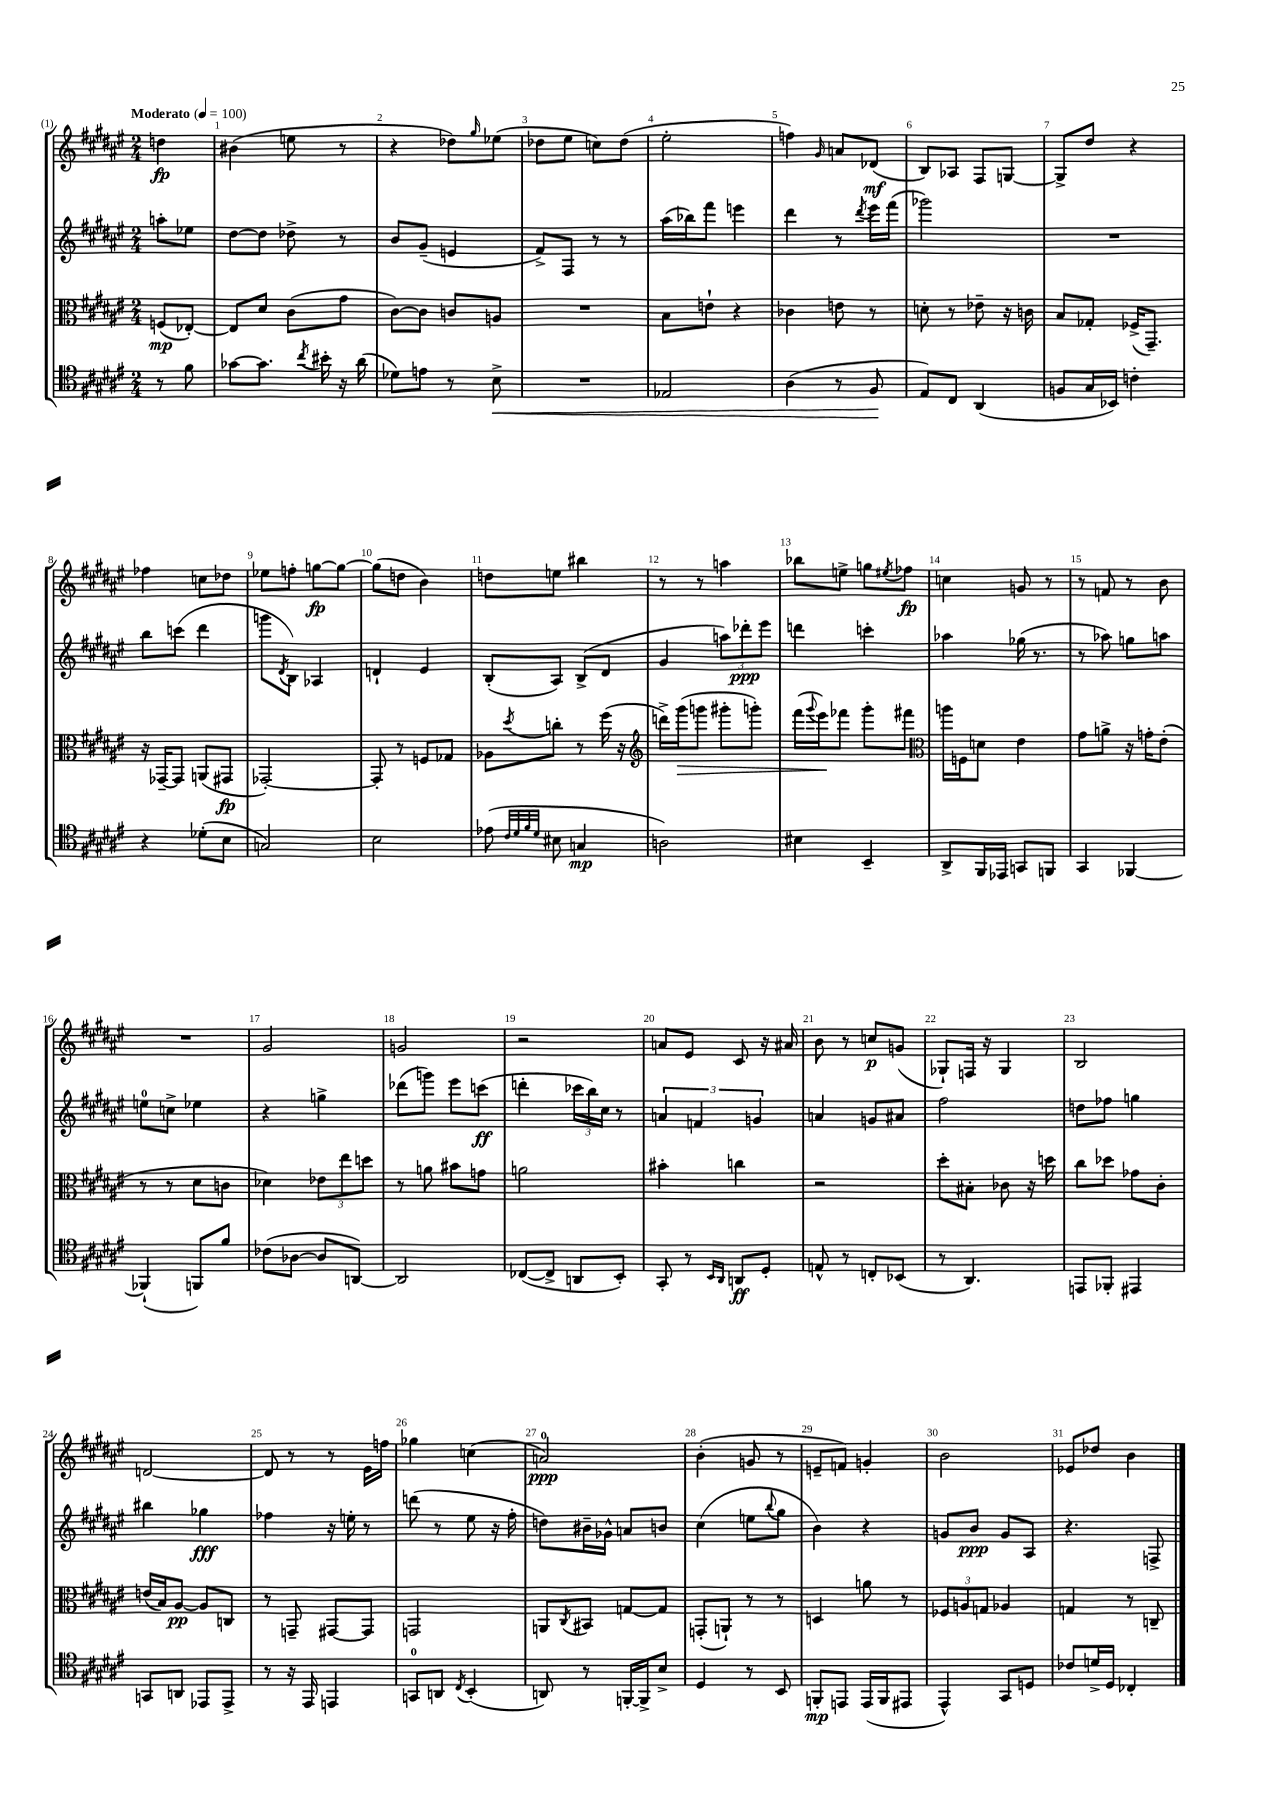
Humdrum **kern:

**kern	**kern	**kern	**kern
*staff4	*staff3	*staff2	*staff1
*clefC4	*clefC3	*clefG2	*clefG2
*k[f#c#g#d#a#e#]	*k[f#c#g#d#a#e#]	*k[f#c#g#d#a#e#]	*k[f#c#g#d#a#e#]
*M2/4	*M2/4	*M2/4	*M2/4
*MM100	*MM100	*MM100	*MM100
8r	(8F/L	8aa'\L	4dd\
8f#\	[8E-'/J)	8ee-\J	.
=	=	=	=
[8g-\L	8E-/]L	[8dd#\L	(4b#\
8.g-\]J	8d#/J	8dd#\]J	.
.	(8c#\L	8dd-^\	8ee\
8qcc#/	.	.	.
16b#'\	.	.	.
16r	8g#\J	8r	8r
(16a#\	.	.	.
=	=	=	=
8d-\L)	[8c#\L)	8b/L	4r
8e\J	8c#\]J	(8g#~/J	.
8r	8c/L	4e/	8dd-\L)
.	.	.	16qqgg#/
8B^\	8A/J	.	(8ee-\J
=	=	=	=
2r	2r	8f#^/L)	8dd-\L
.	.	8F#/J	8ee#\J
.	.	8r	8cc\L)
.	.	8r	(8dd-\J
=	=	=	=
2E-/	8B\L	(16aa#\LL	2ee#'\
.	.	16bb-\J)	.
.	8e`\J	8fff#\J	.
.	4r	4eee\	.
=	=	=	=
(4A#\	4c-\	4ddd#\	4ff\)
.	.	.	16qqg#/
8r	8e\	8r	8a/L
.	.	8qddd#/	.
8F#/	8r	16eee#\LL	(8d-/J
.	.	(16fff#\JJ	.
=	=	=	=
8E#/L)	8d'\	2ggg-\)	8B/L)
8C#/J	8r	.	8A-/J
(4AA#/	8e-~\	.	8F#/L
.	16r	.	[8G/J
.	16c\	.	.
=	=	=	=
8F/L	8B/L	2r	8G^/]L
16G#/L	8G-'/J	.	8dd#/J
16BB-/JJ)	.	.	.
4c'\	(16F-^/LK	.	4r
.	8.GG#~/J)	.	.
=	=	=	=
4r	16r	8bb\L	4ff-\
.	[16GG-~/LK	.	.
.	8GG-/]J	(8ccc\J	.
(8d-'\L	(8AA/L	4ddd#\	8cc\L
8B\J	8GG#/J	.	8dd-\J
=	=	=	=
2G/)	[2GG-'/)	8ggg\L	8ee-\L
.	.	8qd#/	.
.	.	8B\J)	8ff'\J
.	.	4A-/	[8gg\L
.	.	.	8gg\_J
=	=	=	=
2B\	8GG-'/]	4d`/	(8gg\]L
.	8r	.	8dd\J
.	8F/L	4e#/	4b\)
.	8G-/J	.	.
=	=	=	=
(8e-\	8A-\L	(8B'/L	8dd\L
32qqc#/LLL	.	.	.
32qqd#/	.	.	.
32qqf#/	.	.	.
32qqd#/JJJ	8qdd#/	.	.
8B#\	8cc'\J	8A#/J)	8ee\J
4G/	8r	(8B^/L	4bb#\
.	(16ff#\	8d#/J	.
.	16r	.	.
=	=	=	=
*	*clefG2	*	*
2A\)	16ddd^\LL)	4g#/	8r
.	(16ggg#\J	.	.
.	8ggg\J	.	8r
.	8ggg#'\L	12aa\L)	4aa\
.	.	12ddd-'\	.
.	8ggg'\J)	.	.
.	.	12eee#\J	.
=	=	=	=
4B#\	(16fff#\LL	4ddd\	8bb-\L
.	8qqggg#/	.	.
.	16eee#\J)	.	.
.	8fff-\J	.	8ee^\J
4BB~/	8ggg#'\L	4ccc'\	8gg\L
.	.	.	8qee#/
.	8fff#\J	.	8ff-\J
=	=	=	=
*	*clefC3	*	*
8AA#^/L	16aa\LL	4aa-\	4cc\
.	16F\J	.	.
16FF#/L	8d\J	.	.
16EE-/JJ	.	.	.
8GG/L	4e#\	(16gg-\	8g/
.	.	8.r	.
8FF/J	.	.	8r
=	=	=	=
4GG#/	8g#\L	8r	8r
.	8a^\J	8aa-\)	8f/
[4FF-/	16r	8gg\L	8r
.	16g'\LK	.	.
.	(8e#'\J	8aa\J	8b\
=	=	=	=
(4FF-`/]	8r	8ee\L	2r
.	8r	8cc^\J	.
8FF/L)	8d#\L	4ee-\	.
8f#/J	8c\J	.	.
=	=	=	=
(8c-\L	4d-\)	4r	2g#/
[8A-\J	.	.	.
8A-/]L	12e-\L	4gg^\	.
.	12ee#\	.	.
[8AA/J)	.	.	.
.	12dd\J	.	.
=	=	=	=
2AA/]	8r	(8ddd-\L	2g/
.	8a\	8ggg\J)	.
.	8b#\L	8eee#\L	.
.	8g\J	(8ccc\J	.
=	=	=	=
([8C-/L	2a\	4ddd'\	2r
8C-^/]J	.	.	.
8AA/L	.	24ccc-\LL	.
.	.	24bb\)	.
.	.	24cc#\JJ	.
8BB'/J)	.	8r	.
=	=	=	=
8GG#'/	4b#'\	6a/	8a/L
8r	.	.	8e#/J
.	.	6f/	.
16qqBB/LL	.	.	.
16qqAA#/JJ	.	.	.
8AA/L	4cc\	.	8c#/
.	.	6g/	.
8D#'/J	.	.	16r
.	.	.	16a#/
=	=	=	=
8E^^/	2r	4a/	8b\
8r	.	.	8r
8C'/L	.	8g/L	8cc/L
(8BB-/J	.	8a#/J	(8g/J
=	=	=	=
8r	8dd#'\L	2ff#\	8G-`/L)
4.AA#/)	8B#'\J	.	16F/Jk
.	.	.	16r
.	8c-\	.	4G-/
.	16r	.	.
.	16dd\	.	.
=	=	=	=
8EE/L	8cc#\L	8dd\L	2B/
8FF-'/J	8dd-\J	8ff-\J	.
4EE#/	8g-\L	4gg\	.
.	8c#'\J	.	.
=	=	=	=
8GG/L	(16e/LL	4bb#\	[2d/
.	16B/J)	.	.
8AA/J	[8A#/J	.	.
8EE-/L	8A#/]L	4gg-\	.
8EE-^/J	8C/J	.	.
=	=	=	=
8r	8r	4ff-\	8d/]
16r	8GG~/	.	8r
16EE#/	.	.	.
4EE/	[8GG#/L	16r	8r
.	.	16ee'\	.
.	8GG#/]J	8r	16e#\LL
.	.	.	16ff\JJ
=	=	=	=
8GG/L	2GG/	(8ddd\	4gg-\
8AA/J	.	8r	.
8qC#/	.	.	.
(4BB'/	.	8ee#\	(4cc\
.	.	16r	.
.	.	16ff#'\	.
=	=	=	=
8AA/)	8AA/L	8dd\L)	2a/)
.	8qC#/	.	.
8r	8BB#/J	16b#~\L	.
.	.	16g-^^\JJ	.
[16FF'/LL	[8G/L	8a/L	.
16FF^/]J	.	.	.
8B^/J	8G/]J	8b/J	.
=	=	=	=
4D#/	(8GG'/L	(4cc#\	(4b'\
.	8AA`/J)	.	.
8r	8r	8ee\L	8g/
.	.	8qqbb/	.
8BB/	8r	8gg#\J	8r
=	=	=	=
8FF'/L	4D/	4b\)	8e~/L
8EE/J	.	.	8f/J)
(16EE/LL	8a\	4r	4g'/
16FF/J	.	.	.
8EE#/J	8r	.	.
=	=	=	=
4EE#^^/)	12F-/L	8g/L	2b\
.	12A/	.	.
.	.	8b/J	.
.	12G/J	.	.
8GG#/L	4A-/	8g/L	.
8D/J	.	8A#/J	.
=	=	=	=
8c-/L	4G/	4.r	8e-/L
16d^/L	.	.	8dd-/J
16D#/JJ	.	.	.
4C-'/	8r	.	4b\
.	8C~/	8F^/	.
==	==	==	==
*-	*-	*-	*-
